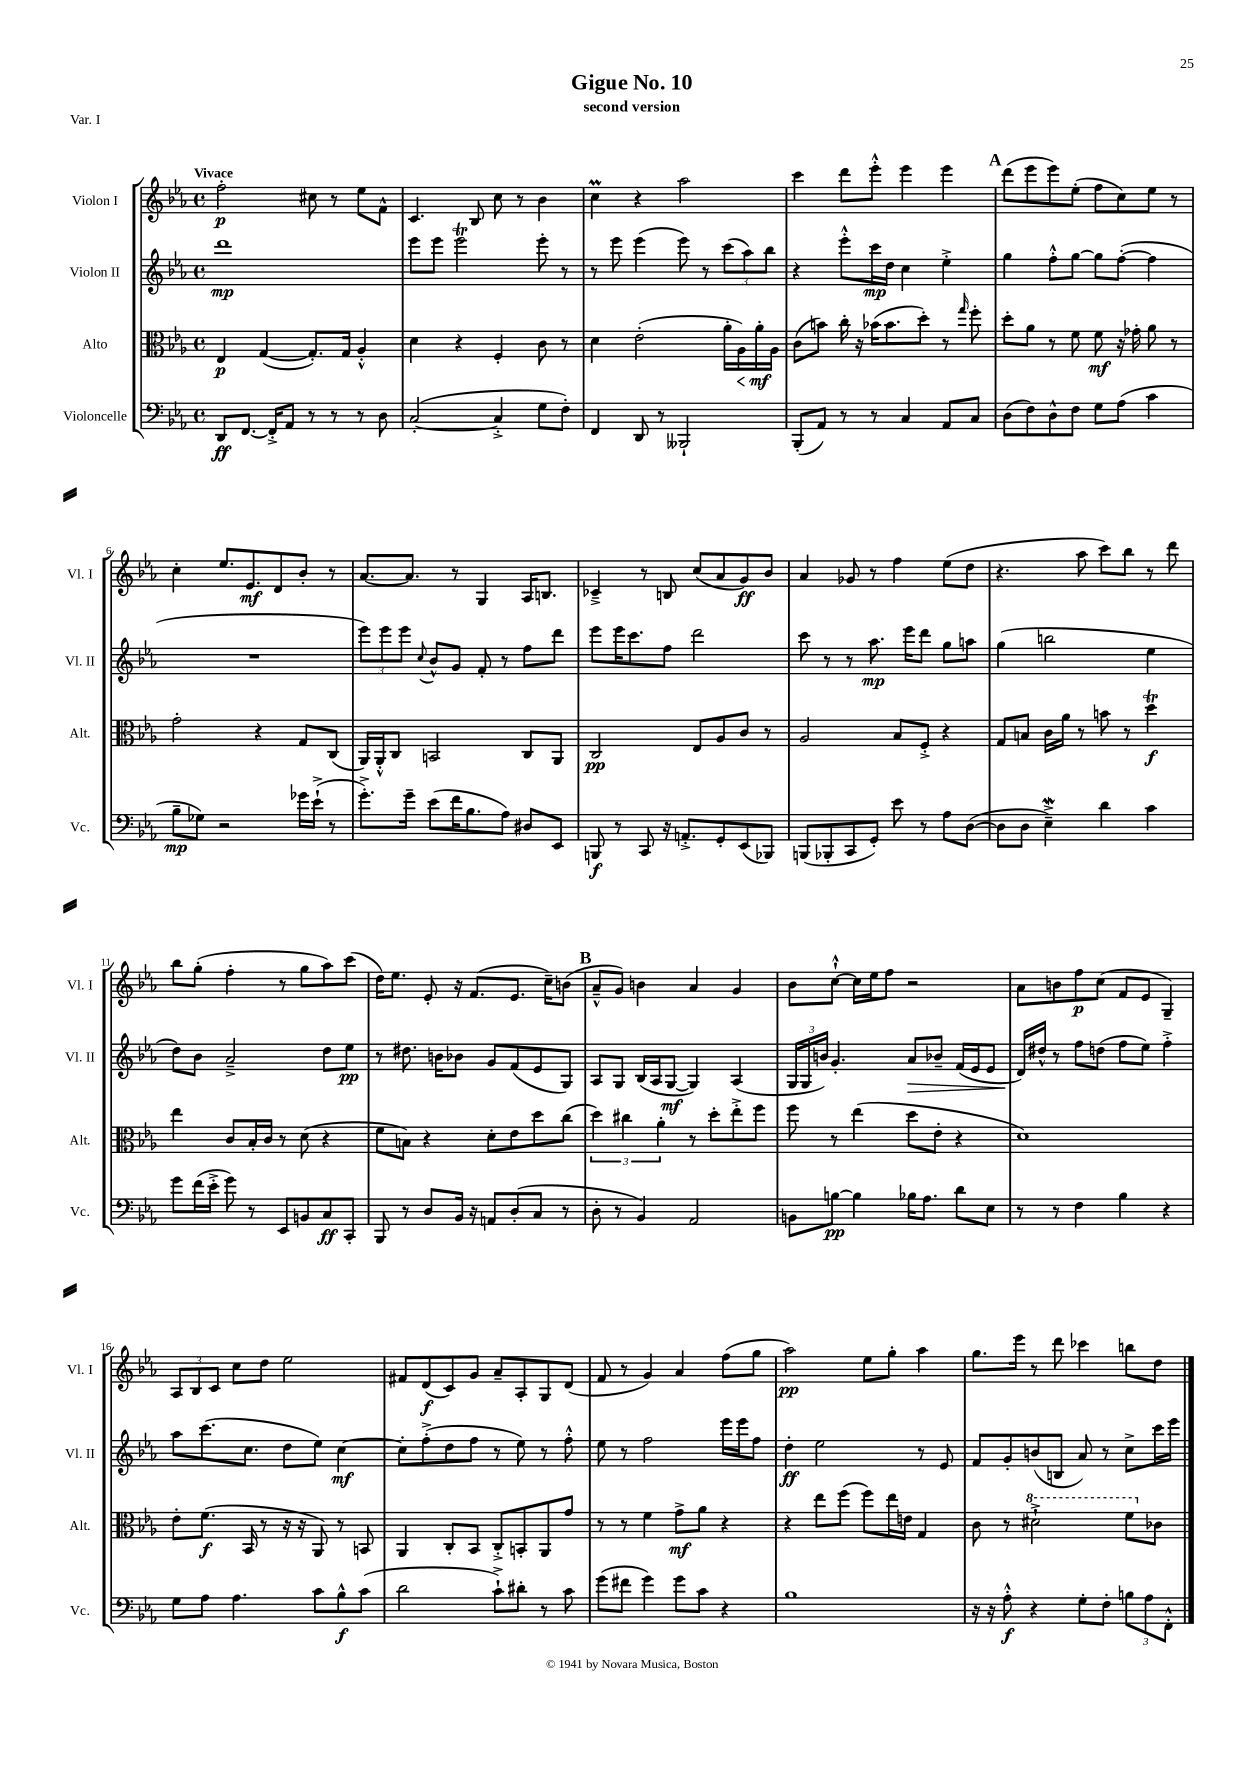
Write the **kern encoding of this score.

**kern	**kern	**kern	**kern
*staff4	*staff3	*staff2	*staff1
*clefF4	*clefC3	*clefG2	*clefG2
*k[b-e-a-]	*k[b-e-a-]	*k[b-e-a-]	*k[b-e-a-]
*M4/4	*M4/4	*M4/4	*M4/4
*met(c)	*met(c)	*met(c)	*met(c)
8DD/L	4E-/	1ddd	2ff'\
[8.FF/J	.	.	.
.	([4G/	.	.
16FF'^/]LK	.	.	.
8AA-/J	.	.	.
8r	8.G'/]L)	.	8cc#\
8r	.	.	8r
.	16G/Jk	.	.
8r	4A-'^^/	.	8ee-\L
8D\	.	.	8f^^\J
=	=	=	=
([2C'/	4d\	8eee-\L	4.c/
.	.	8eee-\J	.
.	4r	2eee-\	.
.	.	.	8B-/
4C'^/]	4F'/	.	8cc\
.	.	.	8r
8G\L	8c\	8eee-'\	4b-\
8F'\J)	8r	8r	.
=	=	=	=
4FF/	4d\	8r	4cc\
.	.	8eee-\	.
8DD/	(2e-'\	(4eee-\	4r
8r	.	.	.
2BBB--`/	.	8eee-\)	2aa-\
.	.	8r	.
.	16a-'\LL	(12ccc\L	.
.	16A-\)	.	.
.	.	12aa-\)	.
.	16a-'\	.	.
.	.	12bb-\J	.
.	16A-\JJ	.	.
=	=	=	=
(8BBB-'/L	(8c\L	4r	4ccc\
8AA-/J)	8b\J)	.	.
8r	16cc'\	8eee-'^^\L	8ddd\L
.	16r	.	.
8r	(16b-\LK	16ccc\L	8eee-'^^\J
.	8.b-\	16dd\JJ	.
4C/	.	4cc\	4eee-\
.	8dd'\J)	.	.
8AA-/L	8r	4ee-'^\	4eee-\
.	16qqgg/	.	.
8C/J	8ff'\	.	.
=	=	=	=
(8D\L	8dd'\L	4gg\	(8ddd\L
8F\)	8a-\J	.	8eee-\
8D^^\	8r	8ff'^^\L	8eee-\)
8F\J	8f\	[8gg\J	(8ee-'\J
8G\L	8f\	8gg\]L	8ff\L
(8A-\J	16r	([8ff'\J	8cc\)
.	16g-'\	.	.
4c\	8a-\	4ff\]	8ee-\J
.	8r	.	8r
=	=	=	=
8B-~\L	2g'\	1r	4cc'\
8G-\J)	.	.	.
2r	.	.	8.ee-/L
.	.	.	8.e-/
.	4r	.	.
.	.	.	8d/
16g-\LL	8G/L	.	8b-'/J
(16e-`^\JJ	.	.	.
8r	(8C/J	.	8r
=	=	=	=
8.g'^\L)	16AA-/LL)	12eee-\L)	[8.a-/L
.	16AA-'^^/J	.	.
.	.	12eee-\	.
.	8C/J	.	.
.	.	12eee-\J	.
16g~\Jk	.	.	8.a-/]J
.	.	8qqcc/	.
(8e-\L	2BB/	8b-^^/L	.
16f\K	.	8g/J	8r
8.B-\	.	.	.
.	.	8f'/	4G/
8A-\J)	.	8r	.
8D#/L	8C/L	8ff\L	16A-/LK
.	.	.	8.B/J
8EE-/J	8AA-/J	8ddd\J	.
=	=	=	=
8BBB/	2C/	8eee-\L	4c-~^/
8r	.	16eee-\K	.
.	.	8.ccc\	.
8CC/	.	.	8r
16r	.	8ff\J	8B/
8.AA'^/L	.	.	.
.	8E-/L	2ddd\	(8cc/L
8GG'/	8A-/	.	8a-/
(8EE-/	8c/J	.	8g/)
8BBB-/J)	8r	.	8b-/J
=	=	=	=
(8BBB/L	2A-/	8ccc\	4a-/
8BBB-'/	.	8r	.
8CC/	.	8r	8g-/
8GG'/J)	.	8.aa-\	8r
8e-\	8B-/L	.	4ff\
.	.	16eee-\LK	.
8r	8F'^/J	8ddd\J	.
8A-\L	4r	8gg\L	(8ee-\L
([8D\J	.	8aa\J	8dd\J
=	=	=	=
8D\]L	8G/L	(4gg\	4.r
8D\J	8B/J	.	.
4E-~^\)	16c\LL	2bb\	.
.	16a-\JJ	.	.
.	8r	.	8aa-\
4d\	8b\	.	8ccc\L)
.	8r	.	8bb-\J
4c\	4dd\	4ee-\	8r
.	.	.	8ddd\
=	=	=	=
8g\L	4ee-\	8dd\L)	8bb-\L
(16f\L	.	8b-\J	(8gg'\J
16e-'^\JJ	.	.	.
8g\)	8c/L	2a-~^/	4ff'\
8r	16B-'/L	.	.
.	16c/JJ	.	.
8EE-/L	8r	.	8r
8BB/	(8d\	.	8gg\L
8C/	4r	8dd\L	8aa-\)
8CC'/J	.	8ee-\J	(8ccc\J
=	=	=	=
8BBB-/	8f\L	8r	16dd\LK)
.	.	.	8.ee-\J
8r	8B\J)	8.dd#\	.
8D/L	4r	.	8e-'/
.	.	16b\LK	.
16BB-/Jk	.	8b-\J	16r
16r	.	.	(8.f/L
8AA/L	8d'\L	8g/L	.
(8D'/	8e-\	(8f/	8.e-/J
8C/J	8dd\	8e-/	.
.	.	.	16cc~\LK)
8r	(8cc\J	8G/J)	(8b\J
=	=	=	=
8D'\	6dd\)	8A-/L	8a-~^^/L
8r	.	8G/J	8g/J)
.	6cc#\	.	.
4BB-/)	.	(16B-/LL	4b\
.	.	16A-/J	.
.	6a-'\	.	.
.	.	[8G/J	.
2AA-/	8r	4G/])	4a-/
.	8dd'\L	.	.
.	8ee-'^\	(4A-/	4g/
.	8ff\J	.	.
=	=	=	=
8BB\L	8ff\	24G/LL	8b-\L
.	.	24G/	.
.	.	24b/JJ)	.
[8B\J	8r	4.g'/	[8cc`^^\J
4B\]	(4ee-\	.	16cc\]LL
.	.	.	16ee-\J
.	.	.	8ff\J
16B-\LK	8dd\L	8a-/L	2r
8.A-\J	.	.	.
.	8e-'\J	8b-~/J	.
8d\L	4r	(16f/LL	.
.	.	16e-/J	.
8E-\J	.	8e-/J	.
=	=	=	=
8r	1d)	16d/LL)	8a-\L
.	.	16dd#^^/JJ	.
8r	.	8r	8b\
4F\	.	8ff\L	8ff\
.	.	(8dd\J	(8cc\J
4B-\	.	8ff\L	8f/L
.	.	8ee-\J)	8e-/J
4r	.	4ff'^\	4G~/)
=	=	=	=
8G\L	8e-'\L	8aa-\L	12A-/L
.	.	.	12B-/
8A-\J	(8.f\J	(8.ccc\	.
.	.	.	12c/J
4.A-\	.	.	8cc\L
.	16BB-/	8.cc\J	.
.	8r	.	8dd\J
.	16r	8dd\L	2ee-\
.	16r	.	.
8c\L	8AA-/)	8ee-\J)	.
8B-^^\	8r	[4cc\	.
(8c\J	8BB/	.	.
=	=	=	=
2d\	4AA-/	8cc'\]L	8f#/L
.	.	(8ff'^\	(8d/
.	8C'/L	8dd\	8c/)
.	8BB-/J	8ff\J	8g/J
8c`^\L)	8C'^/L	8r	8a-~/L
8d#'\J	8BB'/	8ee-\)	8A-'/
8r	8AA-/	8r	8G/
8c\	8g/J	8ff'^^\	(8d/J
=	=	=	=
(8g\L	8r	8ee-\	8f/
8f#\J	8r	8r	8r
4g\)	4f\	2ff\	4g/)
8g\L	8g^\L	.	4a-/
8c\J	8a-\J	.	.
4r	4r	16eee-\LL	(8ff\L
.	.	16eee-\J	.
.	.	8ff\J	8gg\J
=	=	=	=
1B-	4r	4dd'\	2aa-\)
.	8ee-\L	2ee-\	.
.	(8ff\J	.	.
.	8ff\L)	.	8ee-\L
.	16ee-\L	.	8gg'\J
.	16e\JJ	.	.
.	4G/	8r	4aa-\
.	.	8e-/	.
=	=	=	=
16r	8c\	8f/L	8.gg\L
16r	.	.	.
8A-'^^\	8r	8g'/	.
.	.	.	16eee-\Jk
4r	2dd#`^\	(8b/	8r
.	.	8B/J	8ddd\
8G'\L	.	8a-/)	4ccc-\
8F'\J	.	8r	.
12B\L	8ff\L	8cc^\L	8bb\L
12A-\	.	.	.
.	8c-\J	16ccc\L	8dd\J
12FF'^^\J	.	.	.
.	.	16eee-\JJ	.
==	==	==	==
*-	*-	*-	*-
